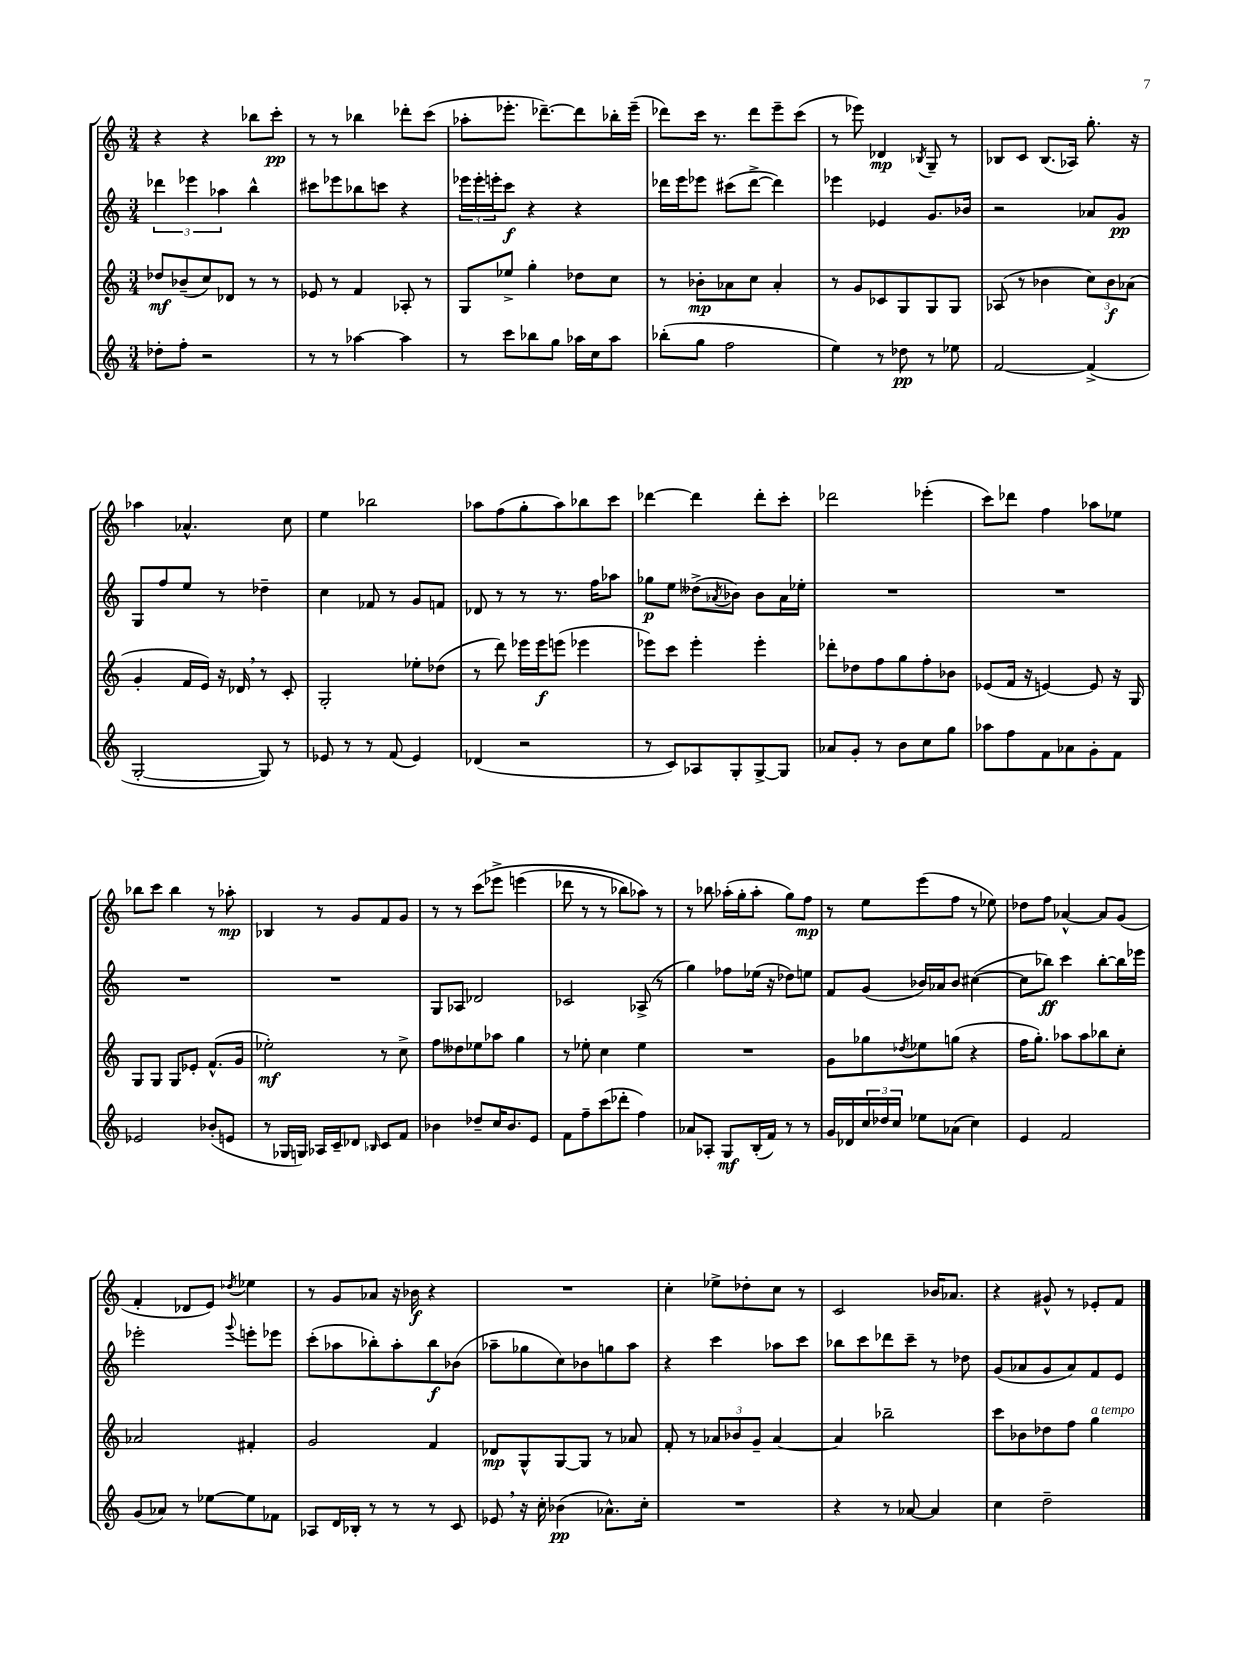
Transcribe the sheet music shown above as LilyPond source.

<<
\new StaffGroup <<
\new Staff = "s0" {
    \clef treble \key c \major \numericTimeSignature \time 3/4
    r4 r4 bes''8 c'''8-.\pp |
    r8 r8 bes''4 des'''8-. c'''8( |
    aes''8-. ees'''8.-. des'''8.~--) des'''8 bes''16-. ees'''16--( |
    des'''8) c'''16 r8. des'''8 e'''8-- c'''8( |
    r8 ees'''8) des'4\mp \acciaccatura { bes8 } g8-- r8 |
    bes8 c'8 bes8.( aes16) g''8.-. r16 |
    aes''4 aes'4.-^ c''8 |
    e''4 bes''2 |
    aes''8 f''8( g''8-. aes''8) bes''8 c'''8 |
    des'''4~ des'''4 des'''8-. c'''8-. |
    des'''2 ees'''4-.( |
    c'''8) des'''8 f''4 aes''8 ees''8 |
    bes''8 c'''8 bes''4 r8 aes''8-.\mp |
    bes4 r8 g'8 f'8 g'8 |
    r8 r8 c'''8\( ees'''8-> e'''4( |
    des'''8 r8 r8 bes''8) aes''8\) r8 |
    r8 bes''8 aes''16-.( g''16-. aes''8-. g''8) f''8\mp |
    r8 e''8 e'''8( f''8 r8 ees''8) |
    des''8 f''8 aes'4~-^ aes'8 g'8( |
    f'4-. des'8 e'8) \acciaccatura { des''8 } ees''4 |
    r8 g'8 aes'8 r16 bes'16\f r4 |
    R2. |
    c''4-. ees''8-> des''8-. c''8 r8 |
    c'2 bes'16 aes'8. |
    r4 gis'8-^ r8 ees'8-. f'8 \bar "|." |
}
\new Staff = "s1" {
    \clef treble \key c \major \numericTimeSignature \time 3/4
    \tuplet 3/2 { des'''4 ees'''4 aes''4 } b''4-^ |
    cis'''8 ees'''8 bes''8 c'''8 r4 |
    \tuplet 3/2 { ees'''16 ees'''16-. e'''16-. } c'''8\f r4 r4 |
    des'''16 e'''16 ees'''8 cis'''8( des'''8~-> des'''4) |
    ees'''4 ees'4 g'8. bes'16 |
    r2 aes'8 g'8\pp |
    g8 f''8 e''8 r8 des''4-- |
    c''4 fes'8 r8 g'8 f'8 |
    des'8 r8 r8 r8. f''16 aes''8 |
    ges''8\p e''8 deses''8->( \acciaccatura { aes'8 } bes'8) bes'8 aes'16 ees''16-. |
    R2. |
    R2. |
    R2. |
    R2. |
    g8 aes8 des'2 |
    ces'2 aes8->( r8 |
    g''4) fes''8 ees''16( r16 des''8) e''8 |
    f'8 g'8( bes'16) aes'16 bes'8 cis''4~( |
    cis''8 bes''8\ff) c'''4 bes''8~-. bes''16 ees'''16 |
    ees'''2-. \appoggiatura { g'''8 } e'''8-. ees'''8 |
    c'''8-.( aes''8 bes''8-.) aes''8-. bes''8\f bes'8( |
    aes''8-- ges''8 c''8) bes'8 g''8 aes''8 |
    r4 c'''4 aes''8 c'''8 |
    bes''8 c'''8 des'''8 c'''8-- r8 des''8 |
    g'8( aes'8 g'8 aes'8) f'8 e'8 \bar "|." |
}
\new Staff = "s2" {
    \clef treble \key c \major \numericTimeSignature \time 3/4
    des''8\mf bes'8--( c''8) des'8 r8 r8 |
    ees'8 r8 f'4 aes8-. r8 |
    g8 ees''8-> g''4-. des''8 c''8 |
    r8 bes'8-.\mp aes'8 c''8 aes'4-. |
    r8 g'8 ces'8 g8 g8 g8 |
    aes8( r8 bes'4 \tuplet 3/2 { c''8) bes'8\f aes'8( } |
    g'4-. f'16 e'16) r16 des'16 \breathe r8 c'8-. |
    g2-. ees''8-. des''8( |
    r8 d'''8) ees'''16 ees'''16\f e'''8( ees'''4 |
    ees'''8) c'''8 ees'''4-. ees'''4-. |
    des'''8-. des''8 f''8 g''8 f''8-. bes'8 |
    ees'8( f'16 r16 e'4~) e'8 r16 g16 |
    g8 g8 g8 ees'8-. f'8.-^( g'16 |
    ees''2-.\mf) r8 c''8-> |
    f''8 deses''8 ees''8 aes''8 g''4 |
    r8 ees''8-. c''4 ees''4 |
    R2. |
    g'8 ges''8 \acciaccatura { des''8 } ees''8 g''8( r4 |
    f''16 g''8.-.) aes''8 aes''8 bes''8 c''8-. |
    aes'2 fis'4-. |
    g'2 f'4 |
    des'8\mp g8-^ g8~ g8 r8 aes'8 |
    f'8-. r8 \tuplet 3/2 { aes'8 bes'8 g'8-- } aes'4~ |
    aes'4 bes''2-- |
    c'''8 bes'8 des''8 f''8 g''4^\markup { \italic "a tempo" } \bar "|." |
}
\new Staff = "s3" {
    \clef treble \key c \major \numericTimeSignature \time 3/4
    des''8-. f''8-. r2 |
    r8 r8 aes''4~ aes''4 |
    r8 c'''8 bes''8 g''8 aes''16 c''16 aes''8 |
    bes''8-.( g''8 f''2 |
    e''4) r8 des''8\pp r8 ees''8 |
    f'2~ f'4->( |
    g2~-. g8) r8 |
    ees'8 r8 r8 f'8( ees'4) |
    des'4( r2 |
    r8 c'8) aes8 g8-. g8~-> g8 |
    aes'8 g'8-. r8 b'8 c''8 g''8 |
    aes''8 f''8 f'8 aes'8 g'8-. f'8 |
    ees'2 bes'8-.( e'8 |
    r8 ges16 g16) aes16 c'16-- des'8 \grace { bes16 } c'8 f'8 |
    bes'4 des''8-- c''16 bes'8. e'8 |
    f'8 f''8-- c'''8( des'''8-. f''4) |
    aes'8 aes8-. g8\mf b16-.( f'16) r8 r8 |
    g'16 des'16 \tuplet 3/2 { c''16 des''16 c''16 } ees''8 aes'8( c''4) |
    e'4 f'2 |
    g'8( aes'8) r8 ees''8~ ees''8 fes'8 |
    aes8 d'16 bes16-. r8 r8 r8 c'8 |
    ees'8 \breathe r16 c''16-. bes'4\pp( aes'8.-^) c''16-. |
    R2. |
    r4 r8 aes'8~ aes'4 |
    c''4 d''2-- \bar "|." |
}
>>
>>
\layout { \context { \Score \remove "Bar_number_engraver" } }
